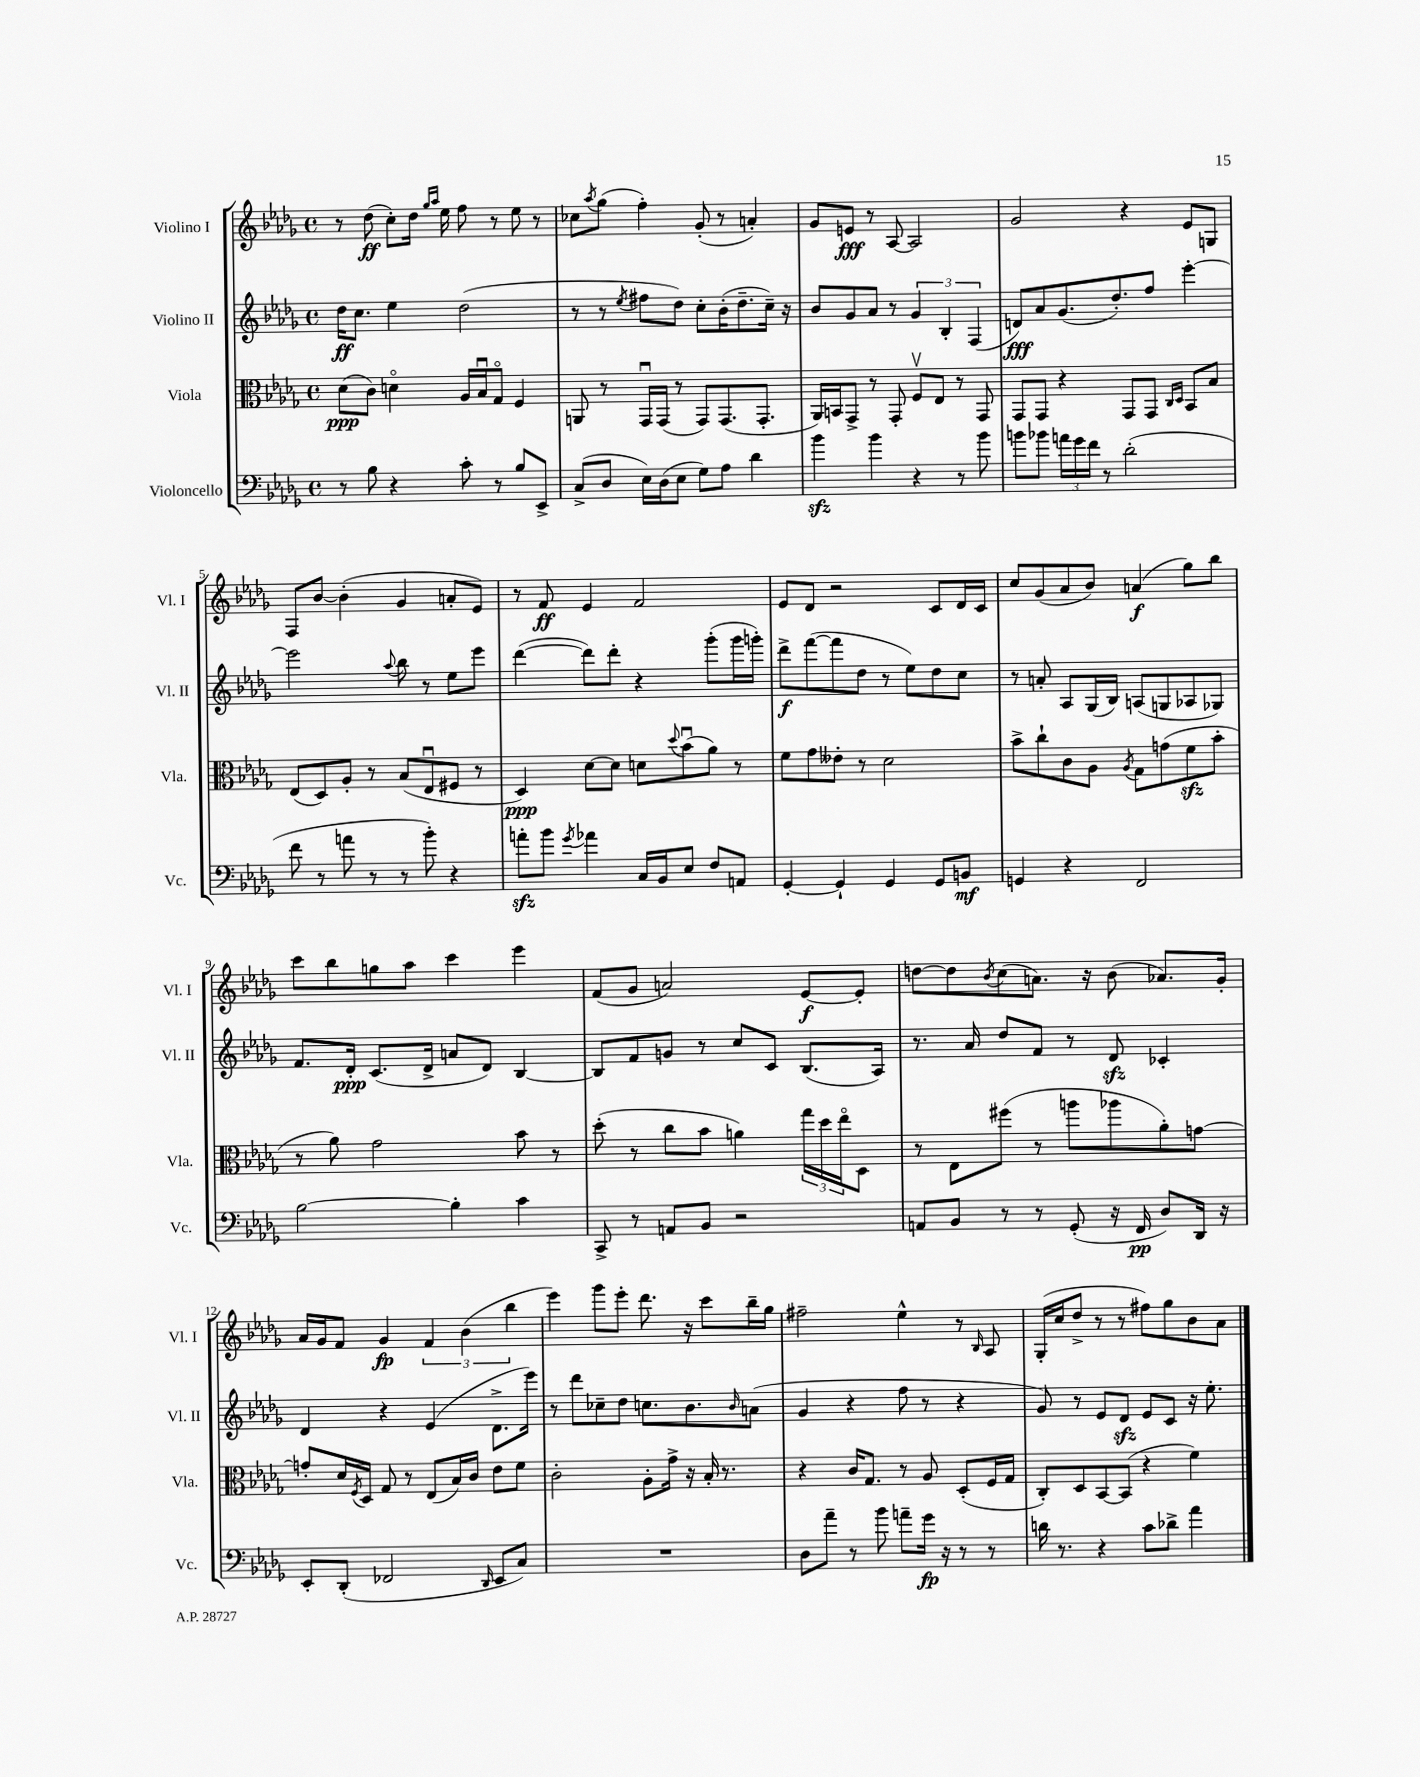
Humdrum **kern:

**kern	**kern	**kern	**kern
*staff4	*staff3	*staff2	*staff1
*clefF4	*clefC3	*clefG2	*clefG2
*k[b-e-a-d-g-]	*k[b-e-a-d-g-]	*k[b-e-a-d-g-]	*k[b-e-a-d-g-]
*M4/4	*M4/4	*M4/4	*M4/4
*met(c)	*met(c)	*met(c)	*met(c)
8r	(8d-	16dd-	8r
.	.	8.cc	.
8B-	8c)	.	(8dd-
4r	4do	4ee-	8cc')
.	.	.	16dd-
.	.	.	16qqgg-
.	.	.	16qqaa-
.	.	.	16ee-
8c'	16A-	(2dd-	8ff
.	16B-u	.	.
8r	8G-o	.	8r
8B-	4F	.	8ee-
8EE-^	.	.	8r
=	=	=	=
(8C^	8AA	8r	8cc-
.	.	.	8qaa-
8D-	8r	8r	(8gg-
.	.	8qee-	.
16E-)	16GG-u	8ff#	4ff')
(16D-	(16GG-	.	.
8E-	8r	8dd-)	.
8G-)	8GG-)	8cc'	(8g-'
8A-	(8.GG-	(16b-'	8r
.	.	8.dd-~	.
4d-	.	.	4a')
.	8.GG-'	.	.
.	.	16cc~)	.
.	.	16r	.
=	=	=	=
4b-	16AA-)	8b-	8g-
.	16BB	.	.
.	8GG-^	8g-	8e
4b-	8r	8a-	8r
.	8GG-'	8r	[8A-
4r	8Fv	6g-	2A-]
.	8E-	.	.
.	.	6B-'	.
8r	8r	.	.
.	.	(6F	.
8b-	8GG-	.	.
=	=	=	=
8b	8GG-	8d)	2g-
8b-	8GG-	8a-	.
24a	4r	(8.g-	.
24g-	.	.	.
24f	.	.	.
8r	.	.	.
.	.	8.dd-')	.
(2d-'	8GG-	.	4r
.	8GG-	8ff	.
.	16qqC	.	.
.	16qqD-	.	.
.	8BB-	[4eee-'	8e-
.	8B-	.	8G
=	=	=	=
8f	(8E-	2eee-]	8F
8r	8D-)	.	[8b-
8a	8A-'	.	(4b-']
8r	8r	.	.
.	.	8qqaa-	.
8r	(8B-	8bb-	4g-
8b-')	8E-u	8r	.
4r	8F#	8ee-	8a'
.	8r	8eee-	8e-)
=	=	=	=
8a'	4D-)	([4ddd-	8r
8b-	.	.	8f
8qg-	.	.	.
4a-	[8d-	8ddd-])	4e-
.	8d-]	8ddd-'	.
16C	8d	4r	2f
16BB-	.	.	.
.	8qqdd-	.	.
8E-	(8b-u	.	.
8F	8a-)	(8ggg-'	.
8AA	8r	16ggg-	.
.	.	16ggg')	.
=	=	=	=
[4GG-'	8f	8ddd-^	8e-
.	8g-	([8fff	8d-
4GG-`]	8e--'	8fff]	2r
.	8r	8dd-	.
4GG-	2d-	8r	.
.	.	8ee-)	.
8GG-	.	8dd-	8c
8BB	.	8cc	16d-
.	.	.	16c
=	=	=	=
4GG	8b-^	8r	8cc
.	8cc`	8a'	(8g-
4r	8c	8A-	8a-
.	8A-	(16G-	8b-)
.	.	16B-)	.
.	8qA-	.	.
2FF	8G-	(8A	(4a
.	(8g	8G	.
.	8f	8A-	8gg-)
.	8b-'	8G-)	8bb-
=	=	=	=
[2B-	8r	8.f	8ccc
.	8a-)	.	8bb-
.	.	16d-'	.
.	2g-	(8.c	8gg
.	.	.	8aa-
.	.	16d-^	.
4B-']	.	8a	4ccc
.	.	8d-)	.
4c	8b-	[4B-	4eee-
.	8r	.	.
=	=	=	=
8CC^	(8dd-'	8B-]	(8f
8r	8r	8f	8g-
8AA	8cc	8g	2a)
8BB-	8b-	8r	.
2r	4a)	8cc	.
.	.	8c	.
.	24gg-	(8.B-	[8e-
.	24dd-	.	.
.	24ee-o	.	.
.	8D-	.	8e-']
.	.	16A-)	.
=	=	=	=
8AA	8r	8.r	[8dd
8BB-	8E-	.	8dd]
.	.	16a-	.
.	.	.	8qb-
8r	(8ff#	8dd-	(8cc
8r	8r	8f	8.a)
(8GG-'	8aa	8r	.
.	.	.	16r
16r	8aa-	8d-	(8b-
16FF	.	.	.
8D-)	8a-')	4c-'	8.a-)
16DD-	[8g	.	.
16r	.	.	16g-'
=	=	=	=
8EE-'	8g']	4d-	16a-
.	.	.	16g-
(8DD-'	16d-	.	8f
.	8qF	.	.
.	16D-	.	.
2FF-	8G-	4r	4g-
.	8r	.	.
.	(8E-	(4e-	6f
.	16B-)	.	.
.	.	.	(6b-
.	16c	.	.
16qqDD-	.	.	.
8EE-	8e-	8.d-^	.
.	.	.	6bb-
8C)	8f	.	.
.	.	16eee-)	.
=	=	=	=
1r	2c'	8r	4eee-)
.	.	8ddd-	.
.	.	8cc-~	8ggg-
.	.	8dd-	8eee-'
.	8A-'	8.cc	8.ddd-
.	16g-^	.	.
.	16r	8.b-	16r
.	16B-'	.	8ccc
.	8.r	.	.
.	.	16qqb-	.
.	.	(8a	16bb-~
.	.	.	16gg-
=	=	=	=
8D-	4r	4g-	2ff#~
8a-~	.	.	.
8r	16c	4r	.
.	8.G-	.	.
8b-	.	.	.
8a~	8r	8ff	4ee-^^
16g-	8A-	8r	.
16r	.	.	.
8r	(8D-'	4r	8r
.	.	.	16qqB-
8r	16F	.	8A-
.	16G-	.	.
=	=	=	=
16d	8C')	8g-)	(16G-'
8.r	.	.	16cc
.	8D-	8r	8dd-^
4r	[8BB-	8e-	8r
.	(8BB-]	8d-	8r
8c	4r	8e-	8ff#)
8d-^	.	8c	8gg-
4a-	4f)	16r	8b-
.	.	8.ee-'	.
.	.	.	8a-
==	==	==	==
*-	*-	*-	*-
